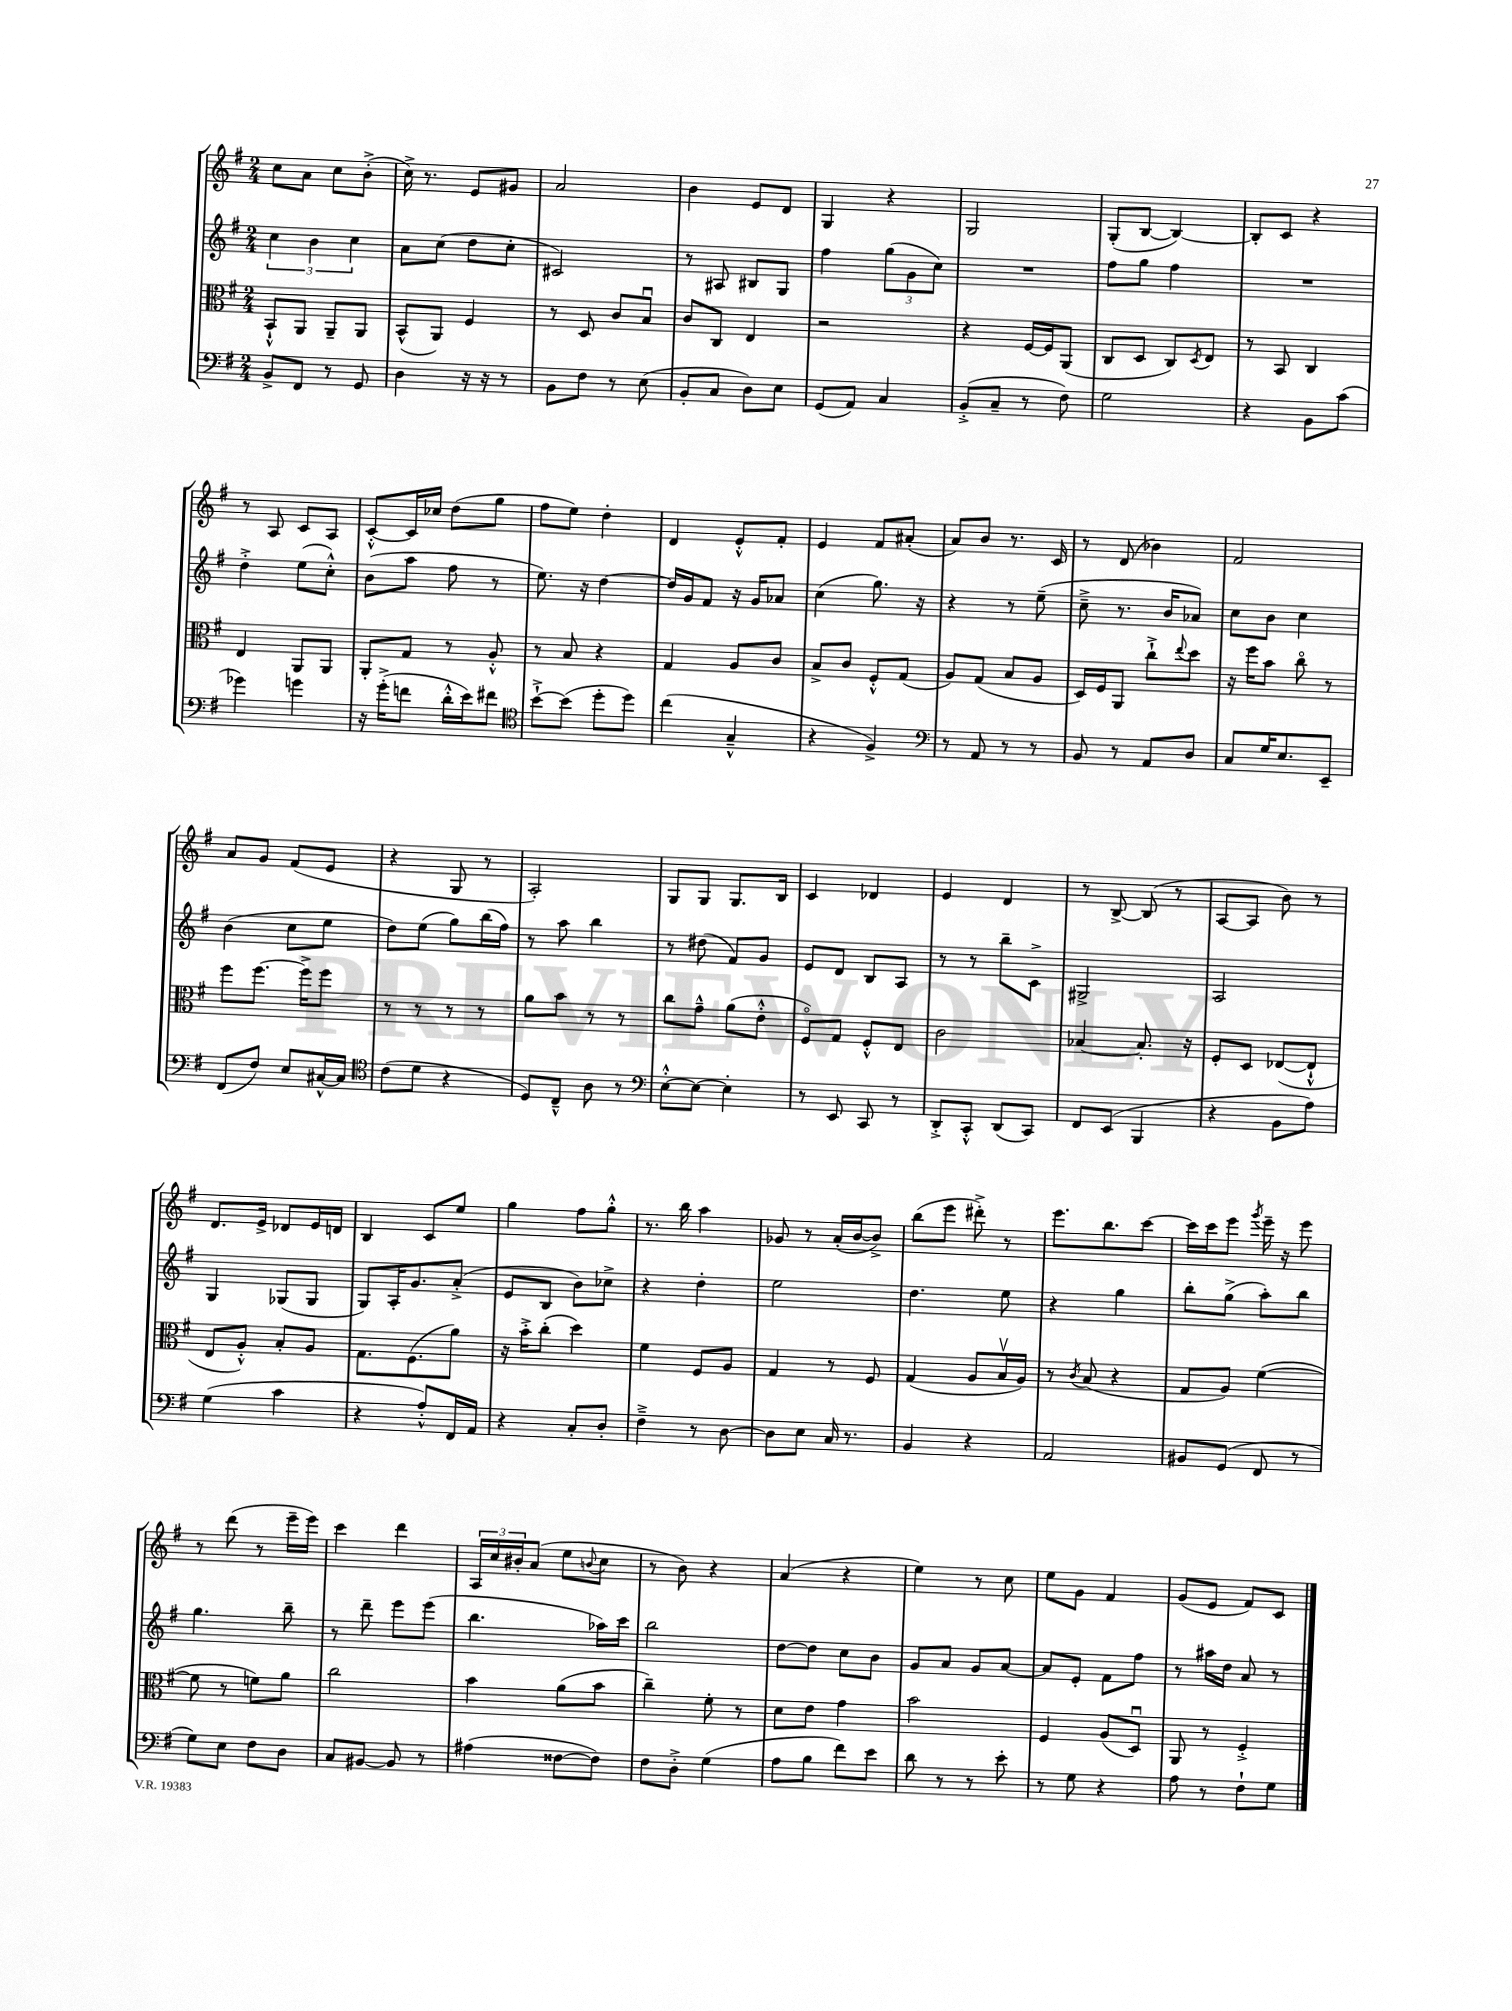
<<
\new StaffGroup <<
\new Staff = "s0" {
    \clef treble \key g \major \numericTimeSignature \time 2/4
    c''8 a'8 c''8 b'8-.->( |
    c''16->) r8. e'8 gis'8 |
    a'2 |
    b'4 e'8 d'8 |
    g4 r4 |
    g2 |
    g8-.( b8~ b4~) |
    b8-. c'8 r4 |
    r8 a8 c'8 a8 |
    c'8~-.-^ c'16 ces''16 d''8( g''8 |
    fis''8 e''8) d''4-. |
    d'4 e'8-.-^ fis'8-. |
    e'4 fis'8 ais'8-.( |
    a'8) b'8 r8. c'16 |
    r8 d'8( bes'4) |
    fis'2 |
    a'8 g'8 fis'8( e'8 |
    r4 g8 r8 |
    a2-.) |
    g8 g8 g8. b16 |
    c'4 des'4 |
    e'4 d'4 |
    r8 b8~-> b8( r8 |
    a8~ a8 b'8) r8 |
    d'8. e'16-> des'8 e'16 d'16 |
    b4 c'8 e''8 |
    g''4 fis''8 g''8-.-^ |
    r8. b''16 a''4 |
    ges'8 r8 a'16-.( b'16~ b'8->) |
    b''8( e'''8 dis'''8-.->) r8 |
    e'''8. b''8. c'''8~ |
    c'''16 c'''16 e'''8 \acciaccatura { g'''8 } e'''16-- r16 e'''8 |
    r8 d'''8( r8 e'''16-- e'''16) |
    c'''4 d'''4 |
    \tuplet 3/2 { a16 c''16 bis'16-. } a'8( e''8 \appoggiatura { b'8 } c''8 |
    r8 b'8) r4 |
    a'4( r4 |
    e''4) r8 c''8 |
    e''8 g'8 fis'4 |
    g'8( e'8 fis'8) c'8 \bar "|." |
}
\new Staff = "s1" {
    \clef treble \key g \major \numericTimeSignature \time 2/4
    \tuplet 3/2 { c''4 b'4 c''4 } |
    a'8 c''8( d''8 c''8-. |
    cis'2) |
    r8 ais8 bis8 g8 |
    fis''4 \tuplet 3/2 { g''8( g'8 c''8) } |
    R2 |
    fis''8 g''8 fis''4 |
    R2 |
    d''4-.-> e''8( c''8-.-^) |
    b'8( a''8 fis''8 r8 |
    e''8.) r16 d''4~ |
    d''16 g'16 fis'8 r16 g'16 aes'8 |
    c''4( g''8.) r16 |
    r4 r8 e''8--( |
    c''8---> r8. b'16 aes'8) |
    c''8 b'8 c''4 |
    b'4( c''8 e''8 |
    d''8) e''8( g''8) b''16( fis''16) |
    r8 a''8 b''4 |
    r8 dis''8( fis'8) g'8 |
    e'8 d'8 b8 a8 |
    r8 r8 b''8-- c'8-> |
    gis2-> |
    a2 |
    g4 ges8( ges8 |
    g8) a16-. g'8. a'8-.->( |
    e'8 b8 b'8) ces''8-> |
    r4 d''4-. |
    e''2 |
    d''4. e''8 |
    r4 g''4 |
    b''8-. g''8->( a''8-.) b''8 |
    g''4. b''8-- |
    r8 d'''8-- e'''8 e'''8( |
    b''4. aes''16) c'''16 |
    b''2 |
    d''8~ d''8 c''8 b'8 |
    g'8 a'8 g'8 a'8~ |
    a'8 e'8-. fis'8 fis''8 |
    r8 ais''16 d''16 a'8 r8 \bar "|." |
}
\new Staff = "s2" {
    \clef alto \key g \major \numericTimeSignature \time 2/4
    b,8-!-^ a,8 a,8-- a,8 |
    b,8-^( a,8) fis4 |
    r8 d8 c'8 b8\downbow |
    c'8 c8 e4 |
    r2 |
    r4 fis16~ fis16 a,8( |
    c8 d8 c8) \acciaccatura { d8 } e8 |
    r8 b,8 c4 |
    e4 a,8 a,8 |
    a,8-. g8 r8 a8-.-^ |
    r8 b8 r4 |
    g4 a8 c'8 |
    b8-> c'8 fis8-.-^ g8( |
    a8) g8( b8 a8 |
    d16) fis16 a,8 c''8-!-> \appoggiatura { e''8 } d''8 |
    r16 fis''16 b'8 c''8\flageolet r8 |
    fis''8 fis''8.~ fis''16-> fis''8 |
    r8 r8 r8 r8 |
    a'8 b'8 r8 r8 |
    c''8 g'8---^ a'8( e'8-.-^ |
    fis8\flageolet) g8 fis8-.-^ e8 |
    c'2 |
    bes4~ bes8.-. r16 |
    fis8-. d8 ees8~( ees8-!-^ |
    e8 a8-.-^) b8-. a8 |
    g8. fis8.( a'8) |
    r16 b'16-.-> c''8-.( d''4) |
    fis'4 fis8 a8 |
    g4 r8 fis8 |
    g4( a8 b16\upbow a16) |
    r8 \acciaccatura { c'8 } b8( r4 |
    g8 a8) fis'4~( |
    fis'8 r8 f'8) a'8 |
    c''2 |
    b'4 a'8( b'8 |
    c''4--) fis'8-. r8 |
    d'8 e'8 g'4 |
    b'2 |
    fis4 a8( d8\downbow) |
    a,8 r8 fis4-.-> \bar "|." |
}
\new Staff = "s3" {
    \clef bass \key g \major \numericTimeSignature \time 2/4
    b,8-> fis,8 r8 g,8 |
    d4 r16 r16 r8 |
    b,8 fis8 r8 e8( |
    b,8-. c8 d8) e8 |
    g,8( a,8) c4 |
    b,8-.->( c8-- r8 fis8) |
    g2 |
    r4 b,8 c'8( |
    ges'4) g'4 |
    r16 g'16-.->( f'8 d'16-.-^ e'16) fis'8 |
    \clef tenor b'8~-!-> b'8( d''8-. d''8) |
    c''4( g4---^ |
    r4 fis4->) |
    \clef bass r8 a,8 r8 r8 |
    b,8 r8 a,8 d8 |
    c8 g16 e8. e,8-- |
    fis,8( fis8) e8 cis16~-^ cis16 |
    \clef tenor c'8( d'8 r4 |
    d8) c8---^ a8 r8 |
    \clef bass e8~-.-^ e8~ e4-. |
    r8 e,8 c,8 r8 |
    d,8-.-> c,8-.-^ d,8( c,8) |
    fis,8 e,8( b,,4 |
    r4 b,8 a8) |
    g4( c'4 |
    r4 a8-.-^) fis,16 a,16 |
    r4 c8-. d8-. |
    fis4---> r8 d8~ |
    d8 e8 c16 r8. |
    b,4 r4 |
    a,2 |
    bis,8 g,8( fis,8 r8 |
    g8) e8 fis8 d8 |
    c8 bis,8~ bis,8 r8 |
    ais4( fisis8~ fisis8) |
    fis8 d8-.-> g4( |
    a8 b8 fis'8) e'8 |
    d'8 r8 r8 e'8-. |
    r8 g8 r4 |
    a8 r8 fis8-! g8 \bar "|." |
}
>>
>>
\layout { \context { \Score \remove "Bar_number_engraver" } }
